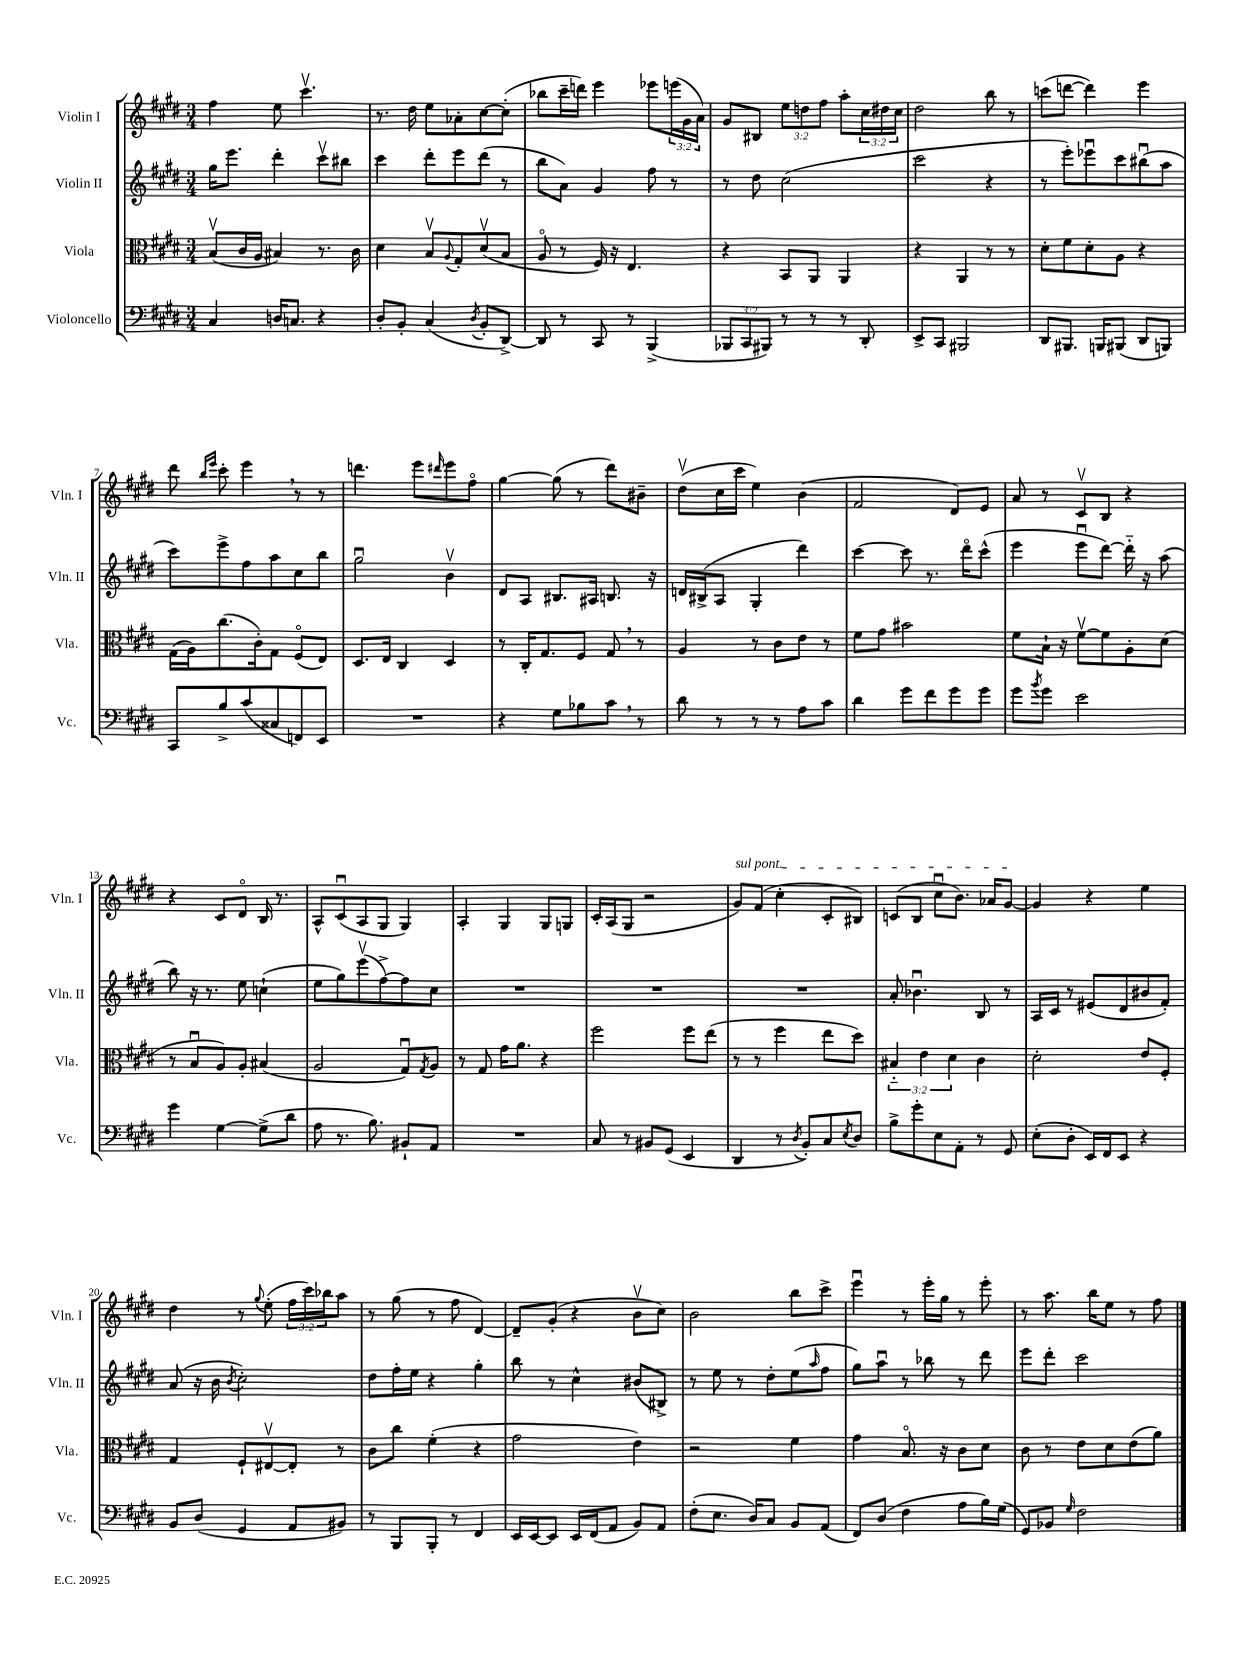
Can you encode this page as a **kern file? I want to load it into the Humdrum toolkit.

**kern	**kern	**kern	**kern
*staff4	*staff3	*staff2	*staff1
*clefF4	*clefC3	*clefG2	*clefG2
*k[f#c#g#d#]	*k[f#c#g#d#]	*k[f#c#g#d#]	*k[f#c#g#d#]
*M3/4	*M3/4	*M3/4	*M3/4
4C#/	(8Bv/L	16gg#\LK	4ff#\
.	.	8.eee\J	.
.	16c#/L	.	.
.	16A/JJ	.	.
16D/LK	4B#/)	4ddd#'\	8ee\
8.C/J	.	.	.
.	.	.	4.ccc#v\
4r	8.r	8ccc#v\L	.
.	.	8bb#\J	.
.	16c#\	.	.
=	=	=	=
8D#'/L	4d#\	4ccc#\	8.r
8BB'/J	.	.	.
.	.	.	16dd#\
(4C#/	8Bv/L	8ddd#'\L	8ee\L
.	8qqA/	.	.
.	8G#'/	8eee\	8a-'\
8qD#/	.	.	.
8BB'/L	(8d#v/	(8ddd#\J	[8cc#\
[8DD#^/J)	8B/J	8r	(8cc#'\]J
=	=	=	=
8DD#/]	8Ao/	8bb\L	8bb-\L
8r	8r	8a\J)	16ccc#~\L
.	.	.	16ddd\JJ)
8CC#/	16F#/)	4g#/	4eee\
.	16r	.	.
8r	4.E/	.	.
(4BBB^/	.	8ff#\	8eee-\L
.	.	8r	(24eee\L
.	.	.	24g#\
.	.	.	24a\JJ)
=	=	=	=
12BBB-/L	4r	8r	8g#/L
12CC#/	.	.	.
.	.	8dd#\	8B#/J
12BBB#/J)	.	.	.
8r	8BB/L	(2cc#\	12ee\L
.	.	.	12dd\
8r	8AA/J	.	.
.	.	.	12ff#\J
8r	4AA/	.	8aa'\L
8DD#'/	.	.	24cc#\L
.	.	.	24dd#\
.	.	.	24cc#\JJ
=	=	=	=
8EE^/L	4r	2ccc#\	2dd#\
8CC#/J	.	.	.
2BBB#/	4AA/	.	.
.	8r	4r	8bb\
.	8r	.	8r
=	=	=	=
8DD#/L	8d#'\L	8r	(8ccc\L
8.BBB#/J	8f#\	8eee'\L)	[8ddd\J
.	8d#'\	8eee-u\	4ddd\])
16BBB/LK	.	.	.
(8BBB#/J	8A\J	8ccc#\	.
8DD#/L	4r	(8bb#u\	4eee\
8BBB/J)	.	8aa\J	.
=	=	=	=
8CC#/L	(16G#\LL	8ccc#\L)	8ddd#\
.	16A\J)	.	.
.	.	.	16qqbb/LL
.	.	.	16qqeee/JJ
8B^/	(8.cc#\	8eee^\	8ccc#'\
(8c#/	.	8ff#\	4eee\
.	16c#'\k)	.	.
8C##/	8G#\J	8aa\	.
8FF/)	(8F#o/L	8cc#\	8r
8EE/J	8E/J)	8bb\J	8r
=	=	=	=
2.r	8.D#/L	2gg#u\	4.ddd\
.	16E/Jk	.	.
.	4C#/	.	.
.	.	.	8eee\L
.	.	.	16qqddd#/
.	4D#/	4bv\	8eee\
.	.	.	8ff#o\J
=	=	=	=
4r	8r	8d#/L	[4gg#\
.	16C#'/LK	8A/J	.
.	8.G#/	.	.
8G#\L	.	8.B#/L	(8gg#\]
8B-\	8F#/J	.	8r
.	.	16A#/Jk	.
8c#\J	8G#/	8.B/	8ddd#\L)
8r	8r	.	8b#~\J
.	.	16r	.
=	=	=	=
8d#\	4A/	16d/LL	(8dd#v\L
.	.	(16B#^/J	.
8r	.	8A/J	16cc#\L
.	.	.	16ccc#\JJ
8r	8r	4G#'/	4ee\)
8r	8c#\L	.	.
8A\L	8e\J	4ddd#\)	(4b\
8c#\J	8r	.	.
=	=	=	=
4d#\	8f#\L	[4ccc#\	2f#/
.	8g#\J	.	.
8g#\L	2b#\	8ccc#\]	.
8f#\	.	8.r	.
8g#\	.	.	8d#/L)
.	.	16ddd#o\LK	.
8g#\J	.	(8ccc#^^\J	8e/J
=	=	=	=
8g#\L	8f#\L	4eee\	8a/
8qb/	.	.	.
8g#\J	16B`\Jk	.	8r
.	16r	.	.
2e\	[8f#v\L	8eeeu\L	8c#v/L
.	8f#\]	[8ddd#\J)	8B/J
.	8A'\	16ddd#'~\]	4r
.	.	16r	.
.	(8d#\J	(8aa\	.
=	=	=	=
4g#\	8r	8bb\)	4r
.	8Bu/L	16r	.
.	.	8.r	.
[4G#\	8A/)	.	8c#/L
.	8A'/J	8ee\	8d#o/J
(8G#^\]L	(4B#/	(4cc`\	16B/
.	.	.	8.r
8d#\J	.	.	.
=	=	=	=
8A\	2A/	8ee\L	8A^^/L
8.r	.	8gg#\)	(8c#u/
.	.	(8eeev\	8A/
8.B\)	.	.	.
.	.	[8ff#^\)	8G#/J
8BB#`/L	8G#u/L)	8ff#\]	4G#/)
.	8qG#/	.	.
8AA/J	8A/J	8cc#\J	.
=	=	=	=
2.r	8r	2.r	4A'/
.	8G#/	.	.
.	16g#\LK	.	4G#/
.	8.a\J	.	.
.	4r	.	8G#/L
.	.	.	8G/J
=	=	=	=
8C#/	2ff#\	2.r	16c#'/LL
.	.	.	(16A/J
8r	.	.	8G#/J
8BB#/L	.	.	2r
(8GG#/J	.	.	.
4EE/	8ff#\L	.	.
.	(8ee\J	.	.
=	=	=	=
4DD#/	8r	2.r	8g#/L)
.	8r	.	(8f#/J
8r	4ff#\	.	4cc#'\
8qD#/	.	.	.
8BB'/L)	.	.	.
8C#/	8ee\L	.	8c#'/L
8qE/	.	.	.
8D#/J	8dd#\J)	.	8B#/J)
=	=	=	=
8B^\L	6B#'~/	8a'/	(8c/L
8g#'\	.	4.b-u\	8B/J
.	6e\	.	.
8E\	.	.	8cc#u\L
.	6d#\	.	.
8AA'\J	.	.	8.b\J)
8r	4c#\	8B/	.
.	.	.	16a-/LK
8GG#/	.	8r	[8g#/J
=	=	=	=
(8E'\L	2d#'\	16A/LL	4g#/]
.	.	16c#/JJ	.
8D#'\J	.	8r	.
16EE/LL)	.	(8e#/L	4r
16FF#/J	.	.	.
8EE/J	.	8d#/	.
4r	8e/L	8b#/	4ee\
.	8F#'/J	8f#'/J)	.
=	=	=	=
8BB/L	4G#/	(8a/	4dd#\
(8D#/J	.	16r	.
.	.	16b\	.
.	.	8qb/	.
4GG#/	8F#`/L	2cc#'\)	8r
.	.	.	8qqgg#/
.	[8E#v/	.	(8ee'\
8AA/L	8E#'/]J	.	24ff#\LL
.	.	.	24ccc#\)
.	.	.	24bb-\J
8BB#/J)	8r	.	8aa\J
=	=	=	=
8r	8c#\L	8dd#\L	8r
8BBB/L	8cc#\J	16ff#'\L	(8gg#\
.	.	16ee\JJ	.
8BBB'/J	(4f#'\	4r	8r
8r	.	.	8ff#\
4FF#/	4r	4gg#'\	[4d#/)
=	=	=	=
16EE/LL	2g#\	8bb\	8d#~/]L
[16EE/J	.	.	.
8EE/]J	.	8r	(8g#'/J
16EE/LL	.	4cc#^^\	4r
(16FF#/J	.	.	.
8AA/J	.	.	.
8BB/L)	4e\)	(8b#/L	8bv\L
8AA/J	.	8B#^/J)	8cc#\J)
=	=	=	=
(8F#'\L	2r	8r	2b\
8.E\J	.	8ee\	.
.	.	8r	.
16D#/LK)	.	.	.
8C#/J	.	8dd#'\L	.
8BB/L	4f#\	(8ee\	8bb\L
.	.	16qqaa/	.
(8AA/J	.	8ff#\J	8ccc#^\J
=	=	=	=
8FF#/L)	4g#\	8gg#\L)	4eeeu\
(8D#/J	.	8aau\J	.
4F#\	8.Bo/	8r	8r
.	.	8bb-\	16eee'\LL
.	16r	.	16gg#\JJ
8A\L	8c#\L	8r	8r
16B\L)	8d#\J	8ddd#\	8eee'\
(16G#\JJ	.	.	.
=	=	=	=
8GG#/L)	8c#\	8eee\L	8r
8BB-/J	8r	8ddd#'\J	8.aa\
16qqG#/	.	.	.
2F#\	8e\L	2ccc#\	.
.	.	.	16bb\LK
.	8d#\	.	8ee\J
.	(8e\	.	8r
.	8a\J)	.	8ff#\
==	==	==	==
*-	*-	*-	*-
